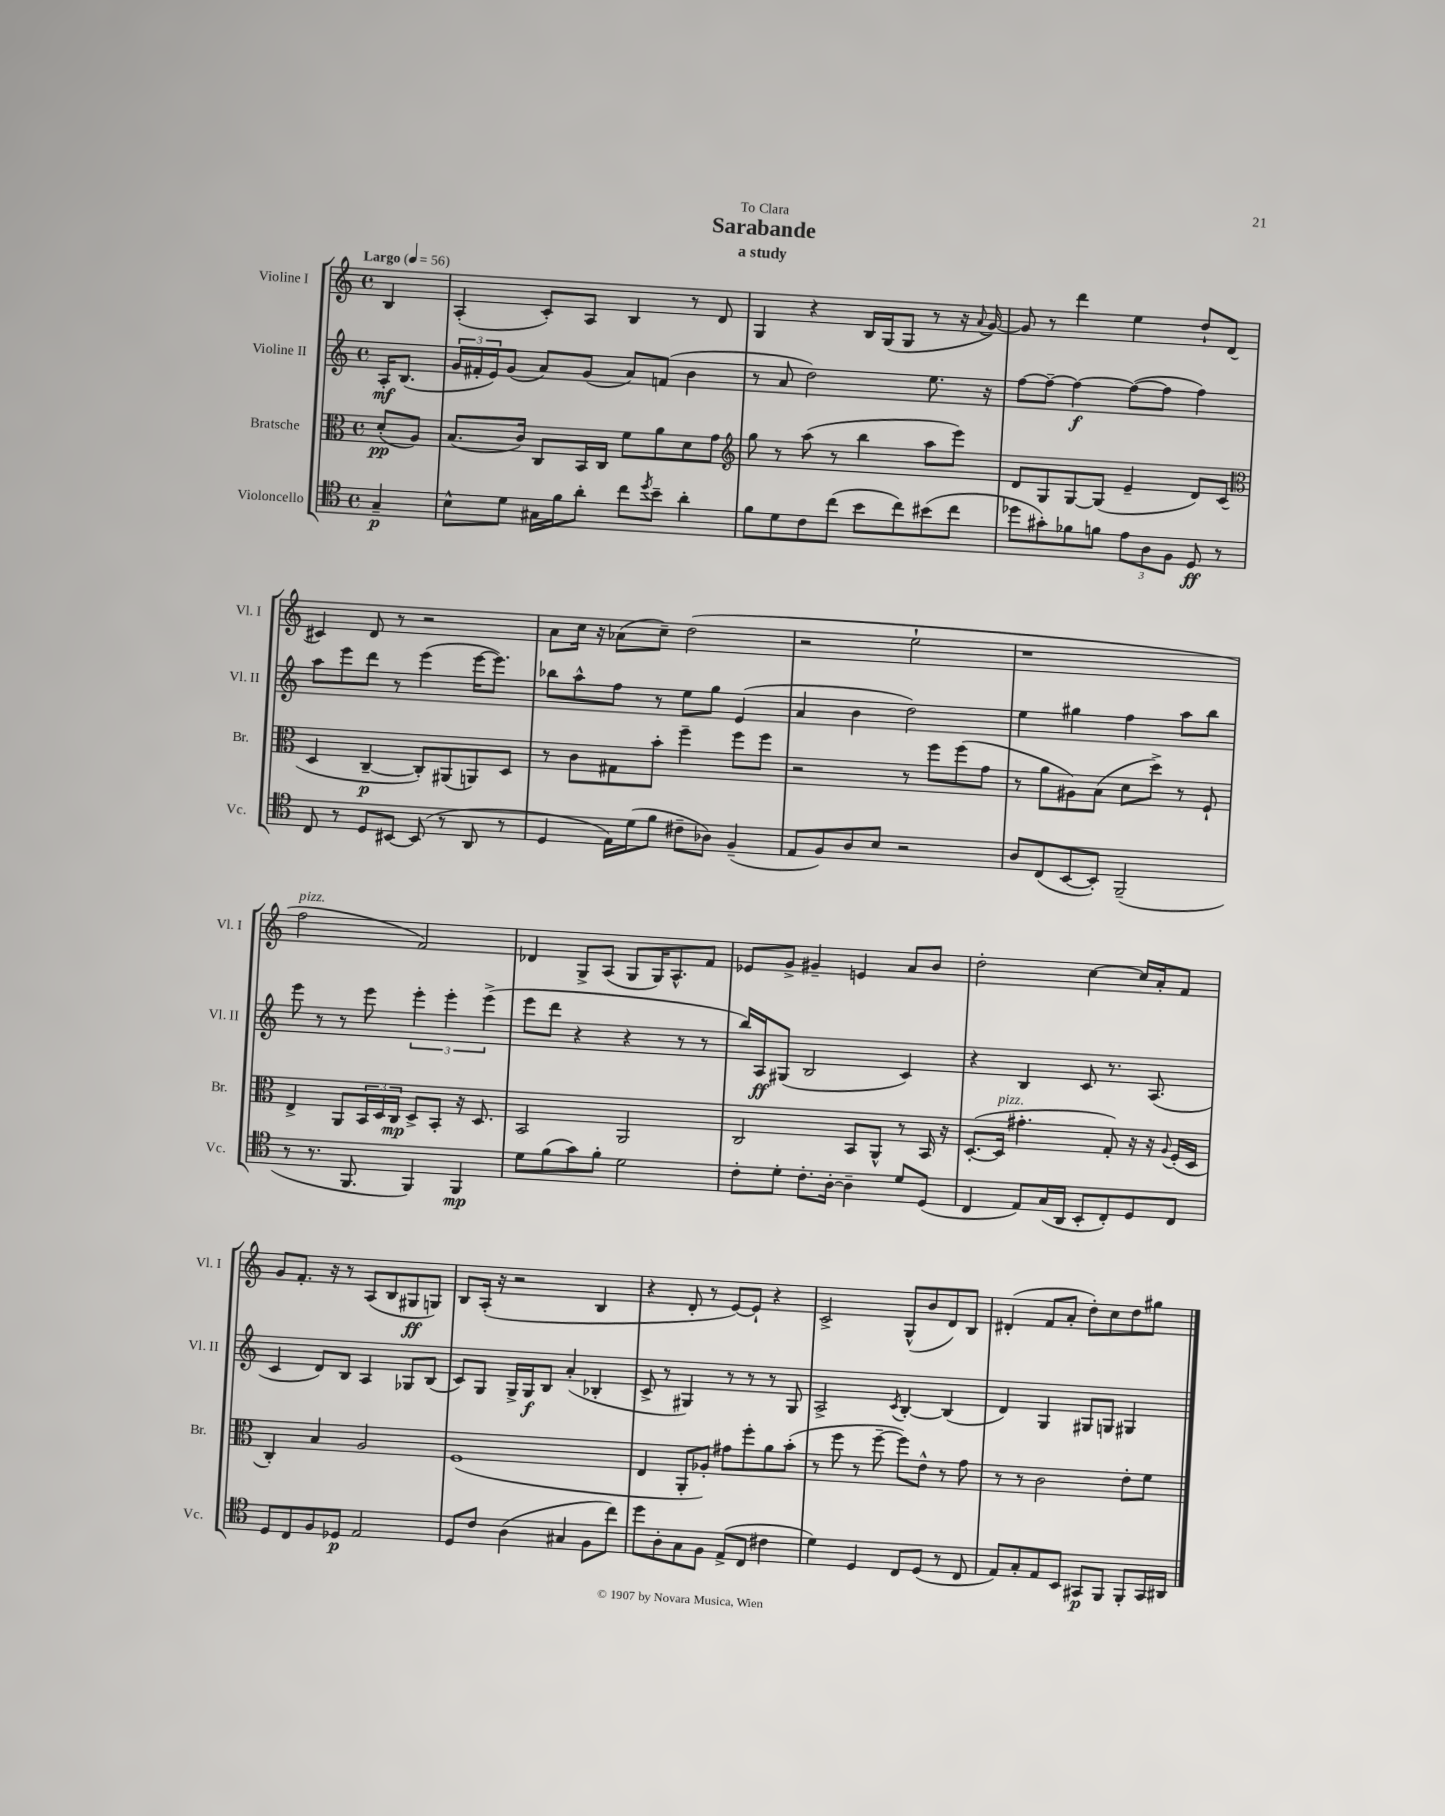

**kern	**kern	**kern	**kern
*staff4	*staff3	*staff2	*staff1
*clefC4	*clefC3	*clefG2	*clefG2
*k[]	*k[]	*k[]	*k[]
*M4/4	*M4/4	*M4/4	*M4/4
*met(c)	*met(c)	*met(c)	*met(c)
*MM56	*MM56	*MM56	*MM56
4G~/	(8d'/L	16A'/LK	4B/
.	.	(8.B/J	.
.	8A/J)	.	.
=	=	=	=
8B^^\L	(8.B/L	24g/LL	(4A'/
.	.	24f#'/	.
.	.	24e/J)	.
8d\J	.	(8g/J	.
.	16c/Jk)	.	.
16G#\LL	8C/L	8a/L)	8c'/L)
16f\J	.	.	.
8a'\J	16BB/L	(8g/J	8A/J
.	16C/JJ	.	.
8cc\L	8f\L	8a/L)	4B/
8qdd/	.	.	.
8b~\J	8a\	(8f/J	.
4a'\	8d\	4b\	8r
.	8g\J	.	8d/
=	=	=	=
*	*clefG2	*	*
8f\L	8gg\	8r	4G/
8d\	8r	8a/	.
8c\	(8aa\	2dd\)	4r
(8cc\J	8r	.	.
8b\L	4bb\	.	16B/LL
.	.	.	(16G/J
8cc\)	.	.	8G/J
(8b#\	8aa\L	8.ee\	8r
8cc\J	8eee\J)	.	16r
.	.	.	8qqa/
.	.	16r	[16g/)
=	=	=	=
8dd-\L	8d/L	[8ff\L	8g/]
8g#'\)	8G/	8ff~\_J	8r
8f-\	[8G/	4ff\_	4ddd\
8f\J	(8G/]J	.	.
12e\L	4e~/	(8ff\_L	4ee\
12A\	.	.	.
.	.	8ff\]J	.
12F\J	.	.	.
8D/	8d/L)	4ff\)	8dd`/L
8r	(8c/J	.	(8d/J
=	=	=	=
*	*clefC3	*	*
8C/	4D/	8aa\L	4c#/)
8r	.	8eee\	.
8D/L	[4C~/	8ddd\J	8d/
[8BB#/J	.	8r	8r
(8BB#/]	8C'/]L)	(4eee\	2r
8r	(8AA#/	.	.
8AA/	8AA/)	[16eee\LK	.
.	.	8.eee\]J)	.
8r	8D/J	.	.
=	=	=	=
4D/	8r	8bb-\L	8a\L
.	8c\L	8aa^^\	16cc\Jk
.	.	.	16r
16E\LL)	8G#\	8ff\J	(8a-\L
(16d\J	.	.	.
8f\J	8b'\J	8r	8cc~\J)
8c#~\L	4ff~\	8ee\L	(2dd\
8A-\J)	.	8gg\J	.
(4F~/	8ff\L	(4e/	.
.	8ff\J	.	.
=	=	=	=
8E/L	2r	4a/	2r
8F/)	.	.	.
8A/	.	4b\	.
8B/J	.	.	.
2r	8r	2dd\)	2ee`\
.	8ff\L	.	.
.	(8ff\	.	.
.	8g\J	.	.
=	=	=	=
8A/L	8r	4ee\	1r
(8C/	8a\L	.	.
[8BB/	8A#\)	4gg#\	.
8BB'/]J)	(8B\J	.	.
(2FF~/	8d\L	4ff\	.
.	8dd^\J)	.	.
.	8r	8aa\L	.
.	8F`/	8bb\J	.
=	=	=	=
8r	4E^/	8eee\	2ff\
8.r	.	8r	.
.	8AA/L	8r	.
8.FF/	.	.	.
.	24BB/L	8eee\	.
.	24D/	.	.
.	24C/JJ	.	.
4FF/)	8D^/L	6eee'\	2f/)
.	8BB'/J	.	.
.	.	6eee'\	.
4FF/	16r	.	.
.	8.D/	.	.
.	.	(6eee^\	.
=	=	=	=
8d\L	2BB/	8eee\L	4d-/
(8f\	.	8ddd\J	.
8g\)	.	4r	8G^/L
8f'\J	.	.	(8A/J
2d\	2AA/	4r	8G/L
.	.	.	16G/K)
.	.	.	8.A^^/
.	.	8r	.
.	.	8r	8f/J
=	=	=	=
8c'\L	2C/	16bb/LL)	8e-/L
.	.	16A/J	.
8d'\J	.	(8G#/J	8g^/J
8.c'\L	.	2B/	4g#~/
[16A'\Jk	.	.	.
4A~\]	8BB/L	.	4e/
.	8AA^^/J	.	.
8d/L	8r	4c/)	8a/L
(8D/J	16BB/	.	8b/J
.	16r	.	.
=	=	=	=
4C/	([8.D'/L	4r	2dd'\
.	16D/]Jk	.	.
8E/L)	4.g#'\	4B/	.
(16G/L	.	.	.
16AA/JJ	.	.	.
8BB'/L	.	8c/	[4cc\
8C'/)	8G'/)	8.r	.
8D/	16r	.	16cc/]LL
.	16r	(8.A/	16a'/J
.	8qqA/	.	.
8C/J	(16F'/LL	.	8f/J
.	16D/JJ	.	.
=	=	=	=
8D/L	4C'/)	4c/	8g/L
8C/	.	.	8.f'/J
8F/	4B/	8d/L)	.
.	.	.	16r
8D-/J	.	8B/J	8r
2E/	2A/	4A/	(8A/L
.	.	.	8B/
.	.	8G-/L	8G#/
.	.	(8B/J	8G/J)
=	=	=	=
8D/L	(1F	8c/L)	8B/L
8c/J	.	8G/J	(16A'/Jk
.	.	.	16r
(4A\	.	16G^/LL	2r
.	.	16G/J	.
.	.	8B/J	.
4G#/	.	(4a'/	.
8F\L	.	4B-'/	4B/
8cc\J)	.	.	.
=	=	=	=
8dd\L	4E/	8c^/	4r
8A'\	.	8r	.
8G\	8AA'/L	4G#/)	8d'/
8F\J	8A-'/J)	.	8r
(8E^/L	8g#\L	8r	[8e/L)
8C/J	8ff'\	8r	8e`/]J
4c#\	8a\	8r	4r
.	(8b'\J	8G#/	.
=	=	=	=
4d\)	8r	2A^/	2c^/
.	8ff\	.	.
4D/	8r	.	.
.	[8ff~\	.	.
.	.	8qc/	.
8C/L	8ff\]L)	[4B'/	(8G^^/L
(8D/J	8e^^\J	.	8b/
8r	8r	(4B/]	8d/)
8C/	8g\	.	8B/J
=	=	=	=
8E/L)	8r	4d/)	(4d#'/
8G'/	8r	.	.
8E/	2c\	4G/	8f/L
8BB/J	.	.	8a'/J
8GG#/L	.	8G#/L	8dd'\L)
8FF/J	.	8G/J	8cc\
8FF'/L	8e'\L	4G#/	8dd\
16GG#/L	8f\J	.	8gg#\J
16AA#/JJ	.	.	.
==	==	==	==
*-	*-	*-	*-
